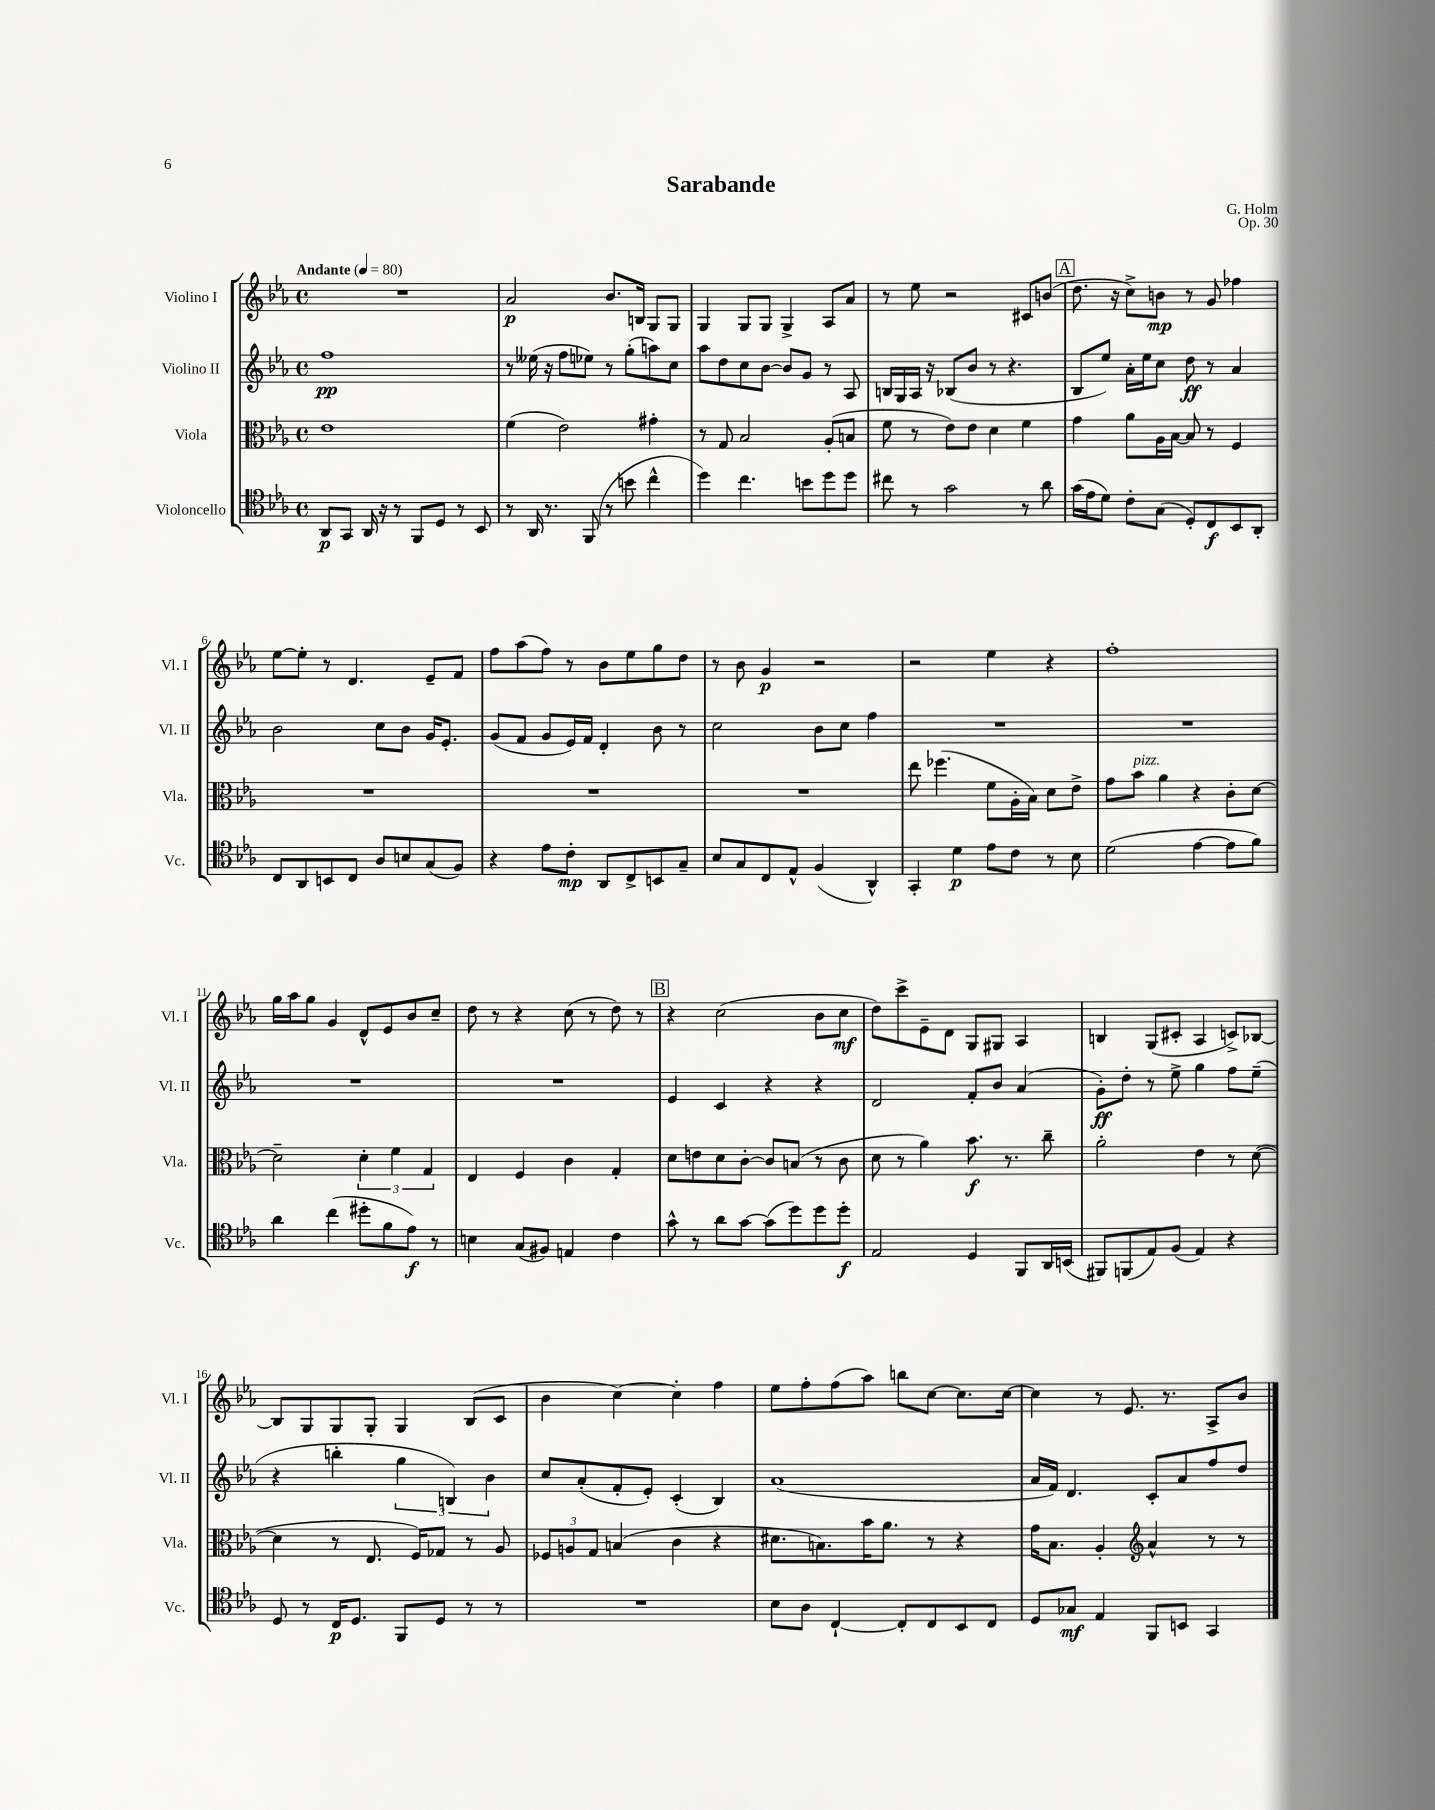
\header { title = "Sarabande" composer = "G. Holm" opus = "Op. 30" }
<<
\new StaffGroup <<
\new Staff = "s0" \with { instrumentName = "Violino I" shortInstrumentName = "Vl. I" } {
    \clef treble \key ees \major \defaultTimeSignature \time 4/4 \tempo "Andante" 4 = 80
    R1 |
    aes'2\p bes'8. b16 g8 g8 |
    g4 g8 g8 g4-> aes8 aes'8 |
    r8 ees''8 r2 cis'8 b'8( |
    \mark \markup { \box "A" } d''8. r16 c''8->) b'8\mp r8 g'8 fes''4 |
    ees''8~ ees''8-. r8 d'4. ees'8-- f'8 |
    f''8 aes''8( f''8) r8 bes'8 ees''8 g''8 d''8 |
    r8 bes'8 g'4\p r2 |
    r2 ees''4 r4 |
    f''1-. |
    g''16 aes''16 g''8 g'4 d'8-^ ees'8 bes'8 c''8-- |
    d''8 r8 r4 c''8( r8 d''8) r8 |
    \mark \markup { \box "B" } r4 c''2( bes'8 c''8\mf |
    d''8) c'''8-> ees'8-- d'8 g8 gis8 aes4 |
    b4 g8( cis'8-. aes4 c'8->) bes8~ |
    bes8 g8 g8 g8-. g4 bes8( c'8 |
    bes'4 c''4~) c''4-. f''4 |
    ees''8 f''8-. f''8( aes''8) b''8 c''8~ c''8. c''16~ |
    c''4 r8 ees'8. r8. aes8-> bes'8 \bar "|." |
}
\new Staff = "s1" \with { instrumentName = "Violino II" shortInstrumentName = "Vl. II" } {
    \clef treble \key ees \major \defaultTimeSignature \time 4/4
    f''1\pp |
    r8 eeses''16( r16 f''8 ees''8) r8 g''8-.( a''8) c''8 |
    aes''8 d''8 c''8 bes'8~ bes'8 g'8 r8 aes8 |
    b16 g16 aes16 r16 bes8( bes'8 r8 r4. |
    \mark \markup { \box "A" } bes8 ees''8) aes'16-. ees''16 c''8 d''8\ff r8 aes'4 |
    bes'2 c''8 bes'8 g'16 ees'8.-. |
    g'8( f'8 g'8 ees'16) f'16 d'4-. bes'8 r8 |
    c''2 bes'8 c''8 f''4 |
    R1 |
    R1 |
    R1 |
    R1 |
    \mark \markup { \box "B" } ees'4 c'4 r4 r4 |
    d'2 f'8-. bes'8 aes'4( |
    g'8-.\ff) d''8-. r8 ees''8-> g''4 f''8 ees''8--( |
    r4 b''4-. \tuplet 3/2 { g''4 b4) bes'4 } |
    c''8 aes'8-.( f'8-. ees'8-.) c'4-.( bes4) |
    aes'1( |
    aes'16 f'16) d'4. c'8-. aes'8 f''8 d''8 \bar "|." |
}
\new Staff = "s2" \with { instrumentName = "Viola" shortInstrumentName = "Vla." } {
    \clef alto \key ees \major \defaultTimeSignature \time 4/4
    ees'1 |
    f'4( ees'2) gis'4-. |
    r8 g8 bes2 aes8-.( b8 |
    f'8 r8 ees'8) ees'8 d'4 f'4 |
    \mark \markup { \box "A" } g'4 aes'8 aes16 bes16~ bes8 r8 f4 |
    R1 |
    R1 |
    R1 |
    ees''8 fes''4.( f'8 aes16-. bes16) d'8 ees'8-> |
    g'8 bes'8^\markup { \italic "pizz." } aes'4 r4 c'8-. d'8~ |
    d'2-- \tuplet 3/2 { d'4-. f'4 g4 } |
    ees4 f4 c'4 g4-. |
    \mark \markup { \box "B" } d'8 e'8 d'8 c'8~-. c'8 b8( r8 c'8 |
    d'8 r8 aes'4) bes'8.\f r8. c''8-- |
    aes'2-. ees'4 r8 d'8~( |
    d'4 r8 ees8. f16) ges8 r8 aes8 |
    \tuplet 3/2 { fes8 a8 g8 } b4( c'4 r4 |
    dis'8. b8.) bes'16 aes'8. r8 r4 |
    g'16 bes8. aes4-. \clef treble aes'4-^ r8 r8 \bar "|." |
}
\new Staff = "s3" \with { instrumentName = "Violoncello" shortInstrumentName = "Vc." } {
    \clef tenor \key ees \major \defaultTimeSignature \time 4/4
    aes,8\p g,8 aes,16 r16 r8 f,8 d8 r8 bes,8 |
    r8 aes,16 r8. f,8( r8 b'8 c''4-^ |
    d''4) c''4. b'8 d''8 d''8 |
    cis''8 r8 g'2 r8 aes'8 |
    \mark \markup { \box "A" } g'16( ees'16 d'8) c'8-. g8( d8-.) c8\f bes,8 aes,8-. |
    c8 aes,8 b,8 c8 aes8 b8 g8( f8) |
    r4 ees'8 c'8-.\mp aes,8 c8-> b,8 g8-- |
    bes8 g8 c8 ees8-^ f4( aes,4-^) |
    g,4-. d'4\p ees'8 c'8 r8 bes8 |
    d'2( ees'4~ ees'8 f'8) |
    aes'4 c''4( dis''8-. f'8 ees'8\f) r8 |
    b4 g8( fis8) e4 c'4 |
    \mark \markup { \box "B" } g'8-^ r8 aes'8 g'8~ g'8( d''8) d''8 d''8-.\f |
    ees2 d4 f,8 aes,16 b,16( |
    fis,8) f,8( ees8) f8( ees4) r4 |
    d8 r8 c16\p d8. f,8 d8 r8 r8 |
    R1 |
    bes8 aes8 c4~-! c8-. c8 bes,8 c8 |
    d8 ges8\mf ees4 f,8 b,8 g,4 \bar "|." |
}
>>
>>
